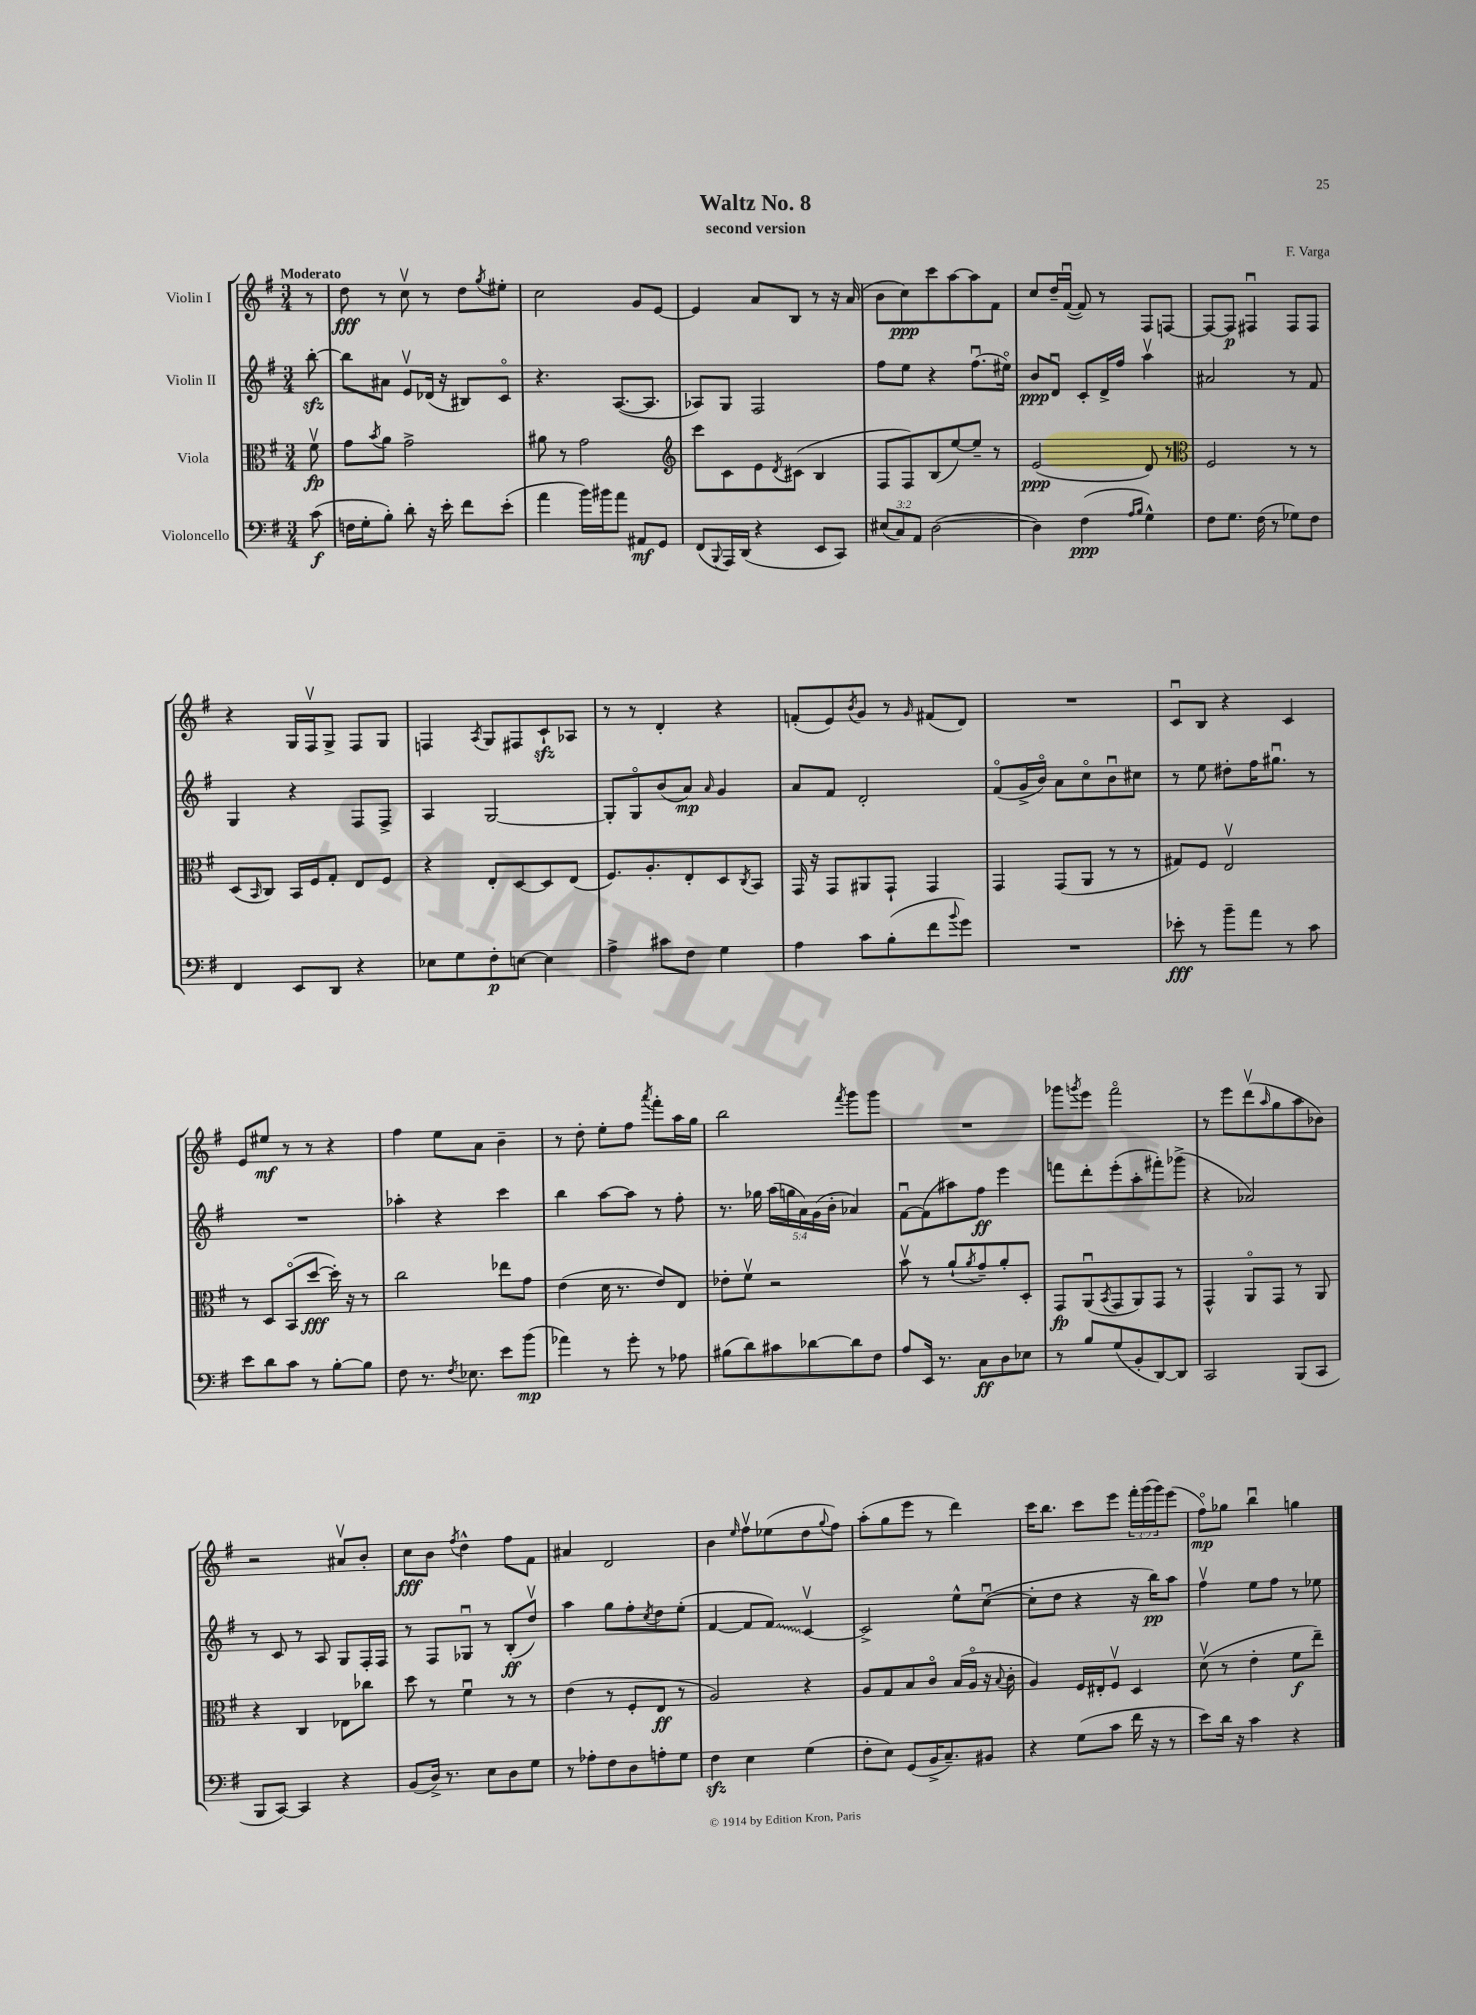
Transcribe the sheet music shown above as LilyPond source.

\header { title = "Waltz No. 8" composer = "F. Varga" subtitle = "second version" }
<<
\new StaffGroup <<
\new Staff = "s0" \with { instrumentName = "Violin I" } {
    \clef treble \key g \major \numericTimeSignature \time 3/4 \override Staff.TupletNumber.text = #tuplet-number::calc-fraction-text \partial 8 \tempo "Moderato"
    r8 |
    d''8\fff r8 c''8\upbow r8 d''8 \acciaccatura { g''8 } eis''8-. |
    c''2 g'8 e'8~ |
    e'4 a'8 b8 r8 r16 a'16( |
    b'8 c''8\ppp) c'''8 a''8~ a''8 fis'8 |
    c''8 d''16-- fis'16~\downbow( fis'8) r8 fis8 f8~ |
    f8~ f8\p fis4\downbow fis8 fis8 |
    r4 g16 fis16\upbow g8-> fis8 g8 |
    f4 \acciaccatura { a8 } g8 fis8 c'8-!\sfz aes8 |
    r8 r8 d'4-. r4 |
    f'8-.( e'8) \acciaccatura { b'8 } g'8 r8 \grace { g'16 } fis'8( d'8) |
    R2. |
    c'8\downbow b8 r4 c'4 |
    e'8 eis''8\mf r8 r8 r4 |
    fis''4 e''8 a'8 b'4-- |
    r8 d''8-. e''8-. fis''8 \acciaccatura { a'''8 } fis'''8-. a''16 g''16 |
    b''2 \acciaccatura { fis'''8 } g'''8 g'''8 |
    R2. |
    ges'''8 \acciaccatura { g'''8 } e'''8 fis'''2\flageolet |
    r8 e'''8 d'''8\upbow( \grace { a''16 } g''8 a''8 bes'8) |
    r2 ais'8\upbow b'8-. |
    c''8\fff b'8 \acciaccatura { fis''8 } d''4-^ fis''8 fis'8 |
    ais'4 d'2 |
    b'4 \grace { e''16 } fis''8\upbow ees''8( d''8 \appoggiatura { g''8 } fis''8) |
    a''8-.( g''8 e'''8 r8 d'''4) |
    c'''16 b''8. c'''8 e'''8 \tuplet 3/2 { fis'''16-. g'''16( g'''16) } e'''8( |
    fis''8\flageolet\mp) ges''8 b''4\downbow g''4 \bar "|." |
}
\new Staff = "s1" \with { instrumentName = "Violin II" } {
    \clef treble \key g \major \numericTimeSignature \time 3/4 \override Staff.TupletNumber.text = #tuplet-number::calc-fraction-text \partial 8
    b''8~-.\sfz |
    b''8 ais'8 e'8\upbow des'16( r16 bis8) c'8\flageolet |
    r4. a8.~( a8. |
    aes8) g8 fis2 |
    fis''8 e''8 r4 fis''8.\downbow( eis''16\flageolet) |
    b'8\ppp d'8\downbow c'8-. d'16-> fis''16 a''4\upbow |
    ais'2 r8 fis'8 |
    g4 r4 fis8 fis8-> |
    a4 g2~ |
    g8-. g8\flageolet b'8( a'8\mp) \grace { a'16 } g'4 |
    a'8 fis'8 d'2-. |
    fis'8\flageolet( g'16-> b'16\flageolet) a'8 c''8\flageolet b'8\downbow cis''8 |
    r8 e''8 dis''8-. fis''16 gis''8.\downbow r8 |
    R2. |
    aes''4-. r4 c'''4 |
    b''4 a''8~ a''8 r8 fis''8-. |
    r8. ges''16 \tuplet 5/4 { a''16( g''16 a'16) g'16( b'16-. } aes'4) |
    fis'8~\downbow fis'8( ais''8) fis''8\ff e'''4 |
    f'''8 d'''8-. e'''8-.( a''8-. fis'''8-.) ges'''8->( |
    r4 aes'2) |
    r8 c'8 r8 a8 g8 fis16-. fis16 |
    r8 fis8 ges8\downbow r8 b8-.\ff( d''8\upbow) |
    a''4 g''8 fis''8-. \acciaccatura { c''8 } d''8 e''8-.( |
    fis'4~ fis'8 \once \override Glissando.style = #'zigzag fis'8\glissando) c'4~\upbow |
    c'2-> e''8-^ c''8~\downbow( |
    c''8-. d''8 r4 r16 b''16\pp) a''8 |
    fis''4\upbow e''8 fis''8 r8 ees''8 \bar "|." |
}
\new Staff = "s2" \with { instrumentName = "Viola" } {
    \clef alto \key g \major \numericTimeSignature \time 3/4 \partial 8
    fis'8\upbow\fp |
    g'8 \acciaccatura { b'8 } a'8 g'2-> |
    ais'8 r8 g'2 |
    \clef treble c'''8 c'8 e'8 \acciaccatura { d'8 } cis'8( b4 |
    fis8 fis8) b8( e''8~) e''8-- r8 |
    e'2\ppp( d'8) r8 |
    \clef alto fis2 r8 r8 |
    d8( \grace { b,16 } c8) b,16 fis16 g8-. e8 fis8 |
    r4 e8-. d8~ d8 e8( |
    fis8.) a8.-. e8-. d8 \acciaccatura { c8 } b,8 |
    g,16 r16 g,8 ais,8 g,8-! g,4 |
    g,4 g,8( a,8 r8 r8 |
    gis8) fis8 e2\upbow |
    r8 d8 b,8\flageolet( d''8~\fff d''16-.) r16 r8 |
    c''2 ees''8 g'8 |
    e'4( d'16 r8. e'8) e8 |
    ees'8-. fis'8\upbow r2 |
    b'8\upbow r8 a'8-!( \acciaccatura { a'8 } g'8--) a'8-. d8-. |
    g,8\fp a,8\downbow( \acciaccatura { b,8 } g,8 a,8) g,8 r8 |
    g,4-^ a,8\flageolet g,8 r8 a,8 |
    r4 c4 ees8 ces''8 |
    d''8 r8 fis'4\downbow r8 r8 |
    e'4( r8 fis8-. e8\ff r8 |
    a2) r4 |
    a8 g8 b8 c'8\flageolet b16( a16\flageolet r16 \appoggiatura { b8 } c'16-. |
    a4) fis16 eis16-. fis8\upbow d4 |
    d'8\upbow( r8 e'4-. fis'8\f e''8--) \bar "|." |
}
\new Staff = "s3" \with { instrumentName = "Violoncello" } {
    \clef bass \key g \major \numericTimeSignature \time 3/4 \override Staff.TupletNumber.text = #tuplet-number::calc-fraction-text \partial 8
    c'8\f( |
    f16 g16-. b8-.) d'8-. r16 e'16-. fis'8 e'8-.( |
    a'4 b'16) bis'16 a'8 ais,8\mf g,8 |
    fis,8( \appoggiatura { b,,8 } a,,16) d,16( r4 e,8 c,8) |
    \tuplet 3/2 { eis8( c8) a,8 } d2~( |
    d4) fis4\ppp( \grace { a16 b16 } g4-^) |
    fis8 g8. fis16( r8 ges8) fis8 |
    fis,4 e,8 d,8 r4 |
    ees8 g8 fis8-.\p e8~ e4 |
    a4-> cis'8 fis8 g4 |
    a4 c'8 b8-.( fis'8 \appoggiatura { b'8 } g'8) |
    R2. |
    ees'8-.\fff r8 b'8-- a'8 r8 c'8 |
    e'8 d'8 c'8 r8 b8~-. b8 |
    fis8 r8. \acciaccatura { fis8 } ees8. e'8 b'8\mp( |
    aes'4) r8 g'8-. r8 aes8 |
    bis8( d'8) cis'8 des'8~ des'8 fis8 |
    a8 e,16 r8. c8\ff d8 ees8 |
    r8 b8 g8( b,8-. d,8~) d,8 |
    c,2 b,,8( c,8 |
    b,,8 c,8~) c,4 r4 |
    b,8( d16->) r8. e8 d8 g8 |
    r8 aes8-. fis8 d8 a8-. g8 |
    fis4\sfz e4 g4( |
    fis8-. e8) g,8( b,16-> c8.--) bis,8 |
    r4 g8( c'8 fis'16 r16 r8 |
    e'8) d'16 r16 c'4 r4 \bar "|." |
}
>>
>>
\layout { \context { \Score \remove "Bar_number_engraver" } }
